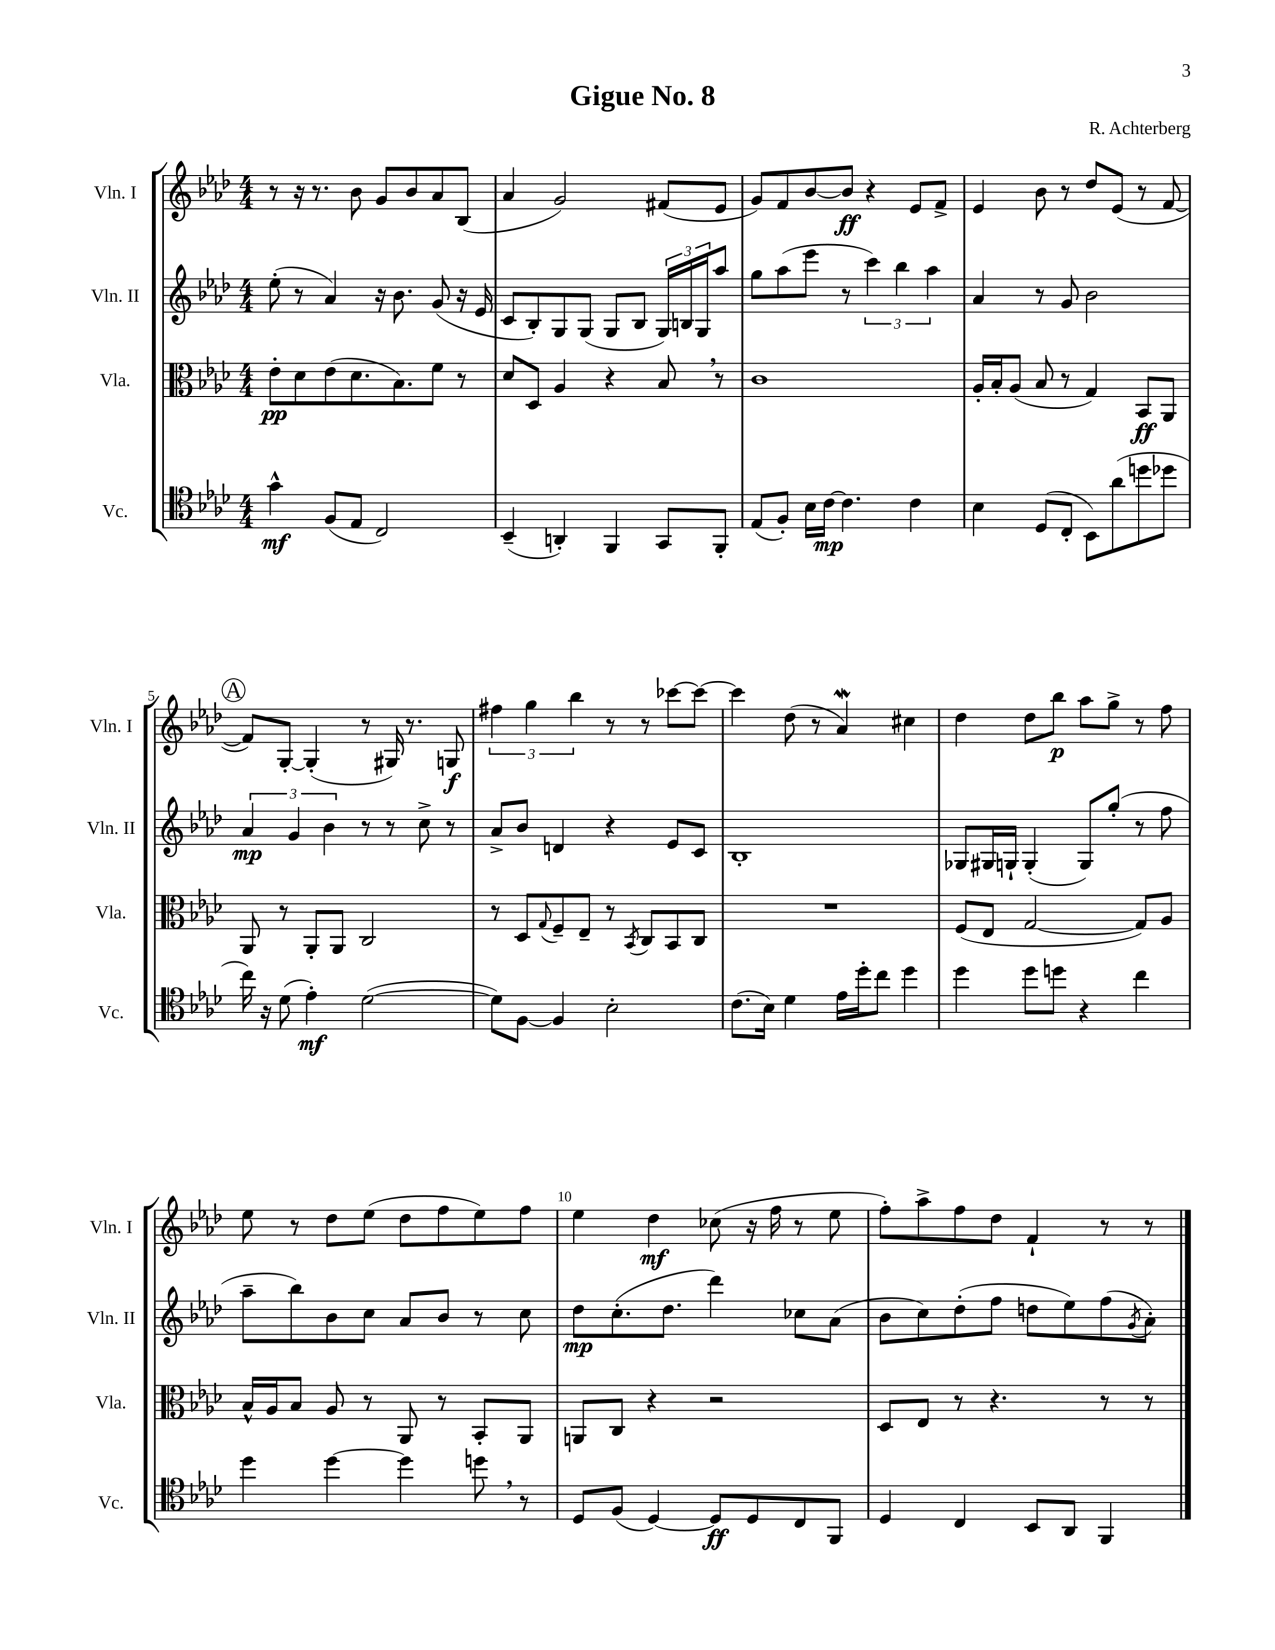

**kern	**kern	**kern	**kern
*staff4	*staff3	*staff2	*staff1
*clefC4	*clefC3	*clefG2	*clefG2
*k[b-e-a-d-]	*k[b-e-a-d-]	*k[b-e-a-d-]	*k[b-e-a-d-]
*M4/4	*M4/4	*M4/4	*M4/4
4g^^\	8e-'\L	(8ee-'\	8r
.	8d-\	8r	16r
.	.	.	8.r
(8F/L	(8e-\	4a-/)	.
8E-/J	8.d-\	.	8b-\
2C/)	.	16r	8g/L
.	8.B-\)	8.b-\	.
.	.	.	8b-/
.	8f\J	(8g/	8a-/
.	8r	16r	(8B-/J
.	.	16e-/	.
=	=	=	=
(4BB-~/	8d-/L	8c/L	4a-/
.	8D-/J	8B-'/)	.
4AA'/)	4A-/	8G/	2g/)
.	.	(8G/J	.
4FF/	4r	8G/L	.
.	.	8B-/J	.
8GG/L	8B-/	24G/LL)	(8f#/L
.	.	24B/	.
.	.	24G/J	.
8FF'/J	8r	8aa-/J	8e-/J
=	=	=	=
(8E-/L	1c	8gg\L	8g/L)
8F'/J)	.	(8aa-\	8f/
16B-\LL	.	8eee-\J	[8b-/
[16c\JJ	.	.	.
4.c\]	.	8r	8b-/]J
.	.	6ccc\)	4r
.	.	6bb-\	.
4c\	.	.	8e-/L
.	.	6aa-\	.
.	.	.	8f^/J
=	=	=	=
4B-\	16A-'/LL	4a-/	4e-/
.	16B-'/J	.	.
.	(8A-/J	.	.
(8D-/L	8B-/	8r	8b-\
8C'/J	8r	8g/	8r
8BB-\L)	4G/)	2b-\	8dd-/L
(8a-\	.	.	(8e-/J
8dd\	8BB-/L	.	8r
8dd-\J	8AA-/J	.	[8f/
=	=	=	=
16cc\)	8AA-/	6a-/	8f/]L)
16r	.	.	.
(8d-\	8r	.	[8G'/J
.	.	6g/	.
4e-'\)	8AA-'/L	.	(4G'/]
.	.	6b-\	.
.	8AA-/J	.	.
([2d-\	2C/	8r	8r
.	.	8r	16G#/)
.	.	.	8.r
.	.	8cc^\	.
.	.	8r	8G/
=	=	=	=
8d-\]L)	8r	8a-^/L	6ff#\
[8F\J	8D-/L	8b-/J	.
.	.	.	6gg\
.	8qqG/	.	.
4F/]	8F~/	4d/	.
.	.	.	6bb-\
.	8E-~/J	.	.
2B-'\	8r	4r	8r
.	8qBB-/	.	.
.	8C/L	.	8r
.	8BB-/	8e-/L	[8ccc-\L
.	8C/J	8c/J	8ccc-\_J
=	=	=	=
(8.c\L	1r	1B-'	4ccc-\]
16B-\Jk)	.	.	.
4d-\	.	.	(8dd-\
.	.	.	8r
16e-\LL	.	.	4a-/)
16dd-'\J	.	.	.
8cc\J	.	.	.
4dd-\	.	.	4cc#\
=	=	=	=
4dd-\	(8F/L	8G-/L	4dd-\
.	8E-/J	16G#/L	.
.	.	16G`/JJ	.
8dd-\L	[2G/	(4G'/	8dd-\L
8dd\J	.	.	8bb-\J
4r	.	8G/L)	8aa-\L
.	.	(8gg'/J	8gg^\J
4cc\	8G/]L)	8r	8r
.	8A-/J	8ff\	8ff\
=	=	=	=
4dd-\	16B-^^/LL	8aa-~\L	8ee-\
.	16A-/J	.	.
.	8B-/J	8bb-\)	8r
[4dd-\	8A-/	8b-\	8dd-\L
.	8r	8cc\J	(8ee-\J
4dd-\]	8AA-/	8a-/L	8dd-\L
.	8r	8b-/J	8ff\
8dd\	8BB-'/L	8r	8ee-\)
8r	8AA-/J	8cc\	8ff\J
=	=	=	=
8D-/L	8AA/L	8dd-\L	4ee-\
(8F/J	8C/J	(8.cc'\	.
[4D-/)	4r	.	4dd-\
.	.	8.dd-\J	.
8D-/]L	2r	4ddd-\)	(8cc-\
8D-/	.	.	16r
.	.	.	16ff\
8C/	.	8cc-\L	8r
8FF/J	.	(8a-\J	8ee-\
=	=	=	=
4D-/	8D-/L	8b-\L	8ff'\L)
.	8E-/J	8cc\)	8aa-^\
4C/	8r	(8dd-'\	8ff\
.	4.r	8ff\J	8dd-\J
8BB-/L	.	8dd\L	4f`/
8AA-/J	.	8ee-\)	.
4FF/	8r	(8ff\	8r
.	.	8qg/	.
.	8r	8a-'\J)	8r
==	==	==	==
*-	*-	*-	*-
